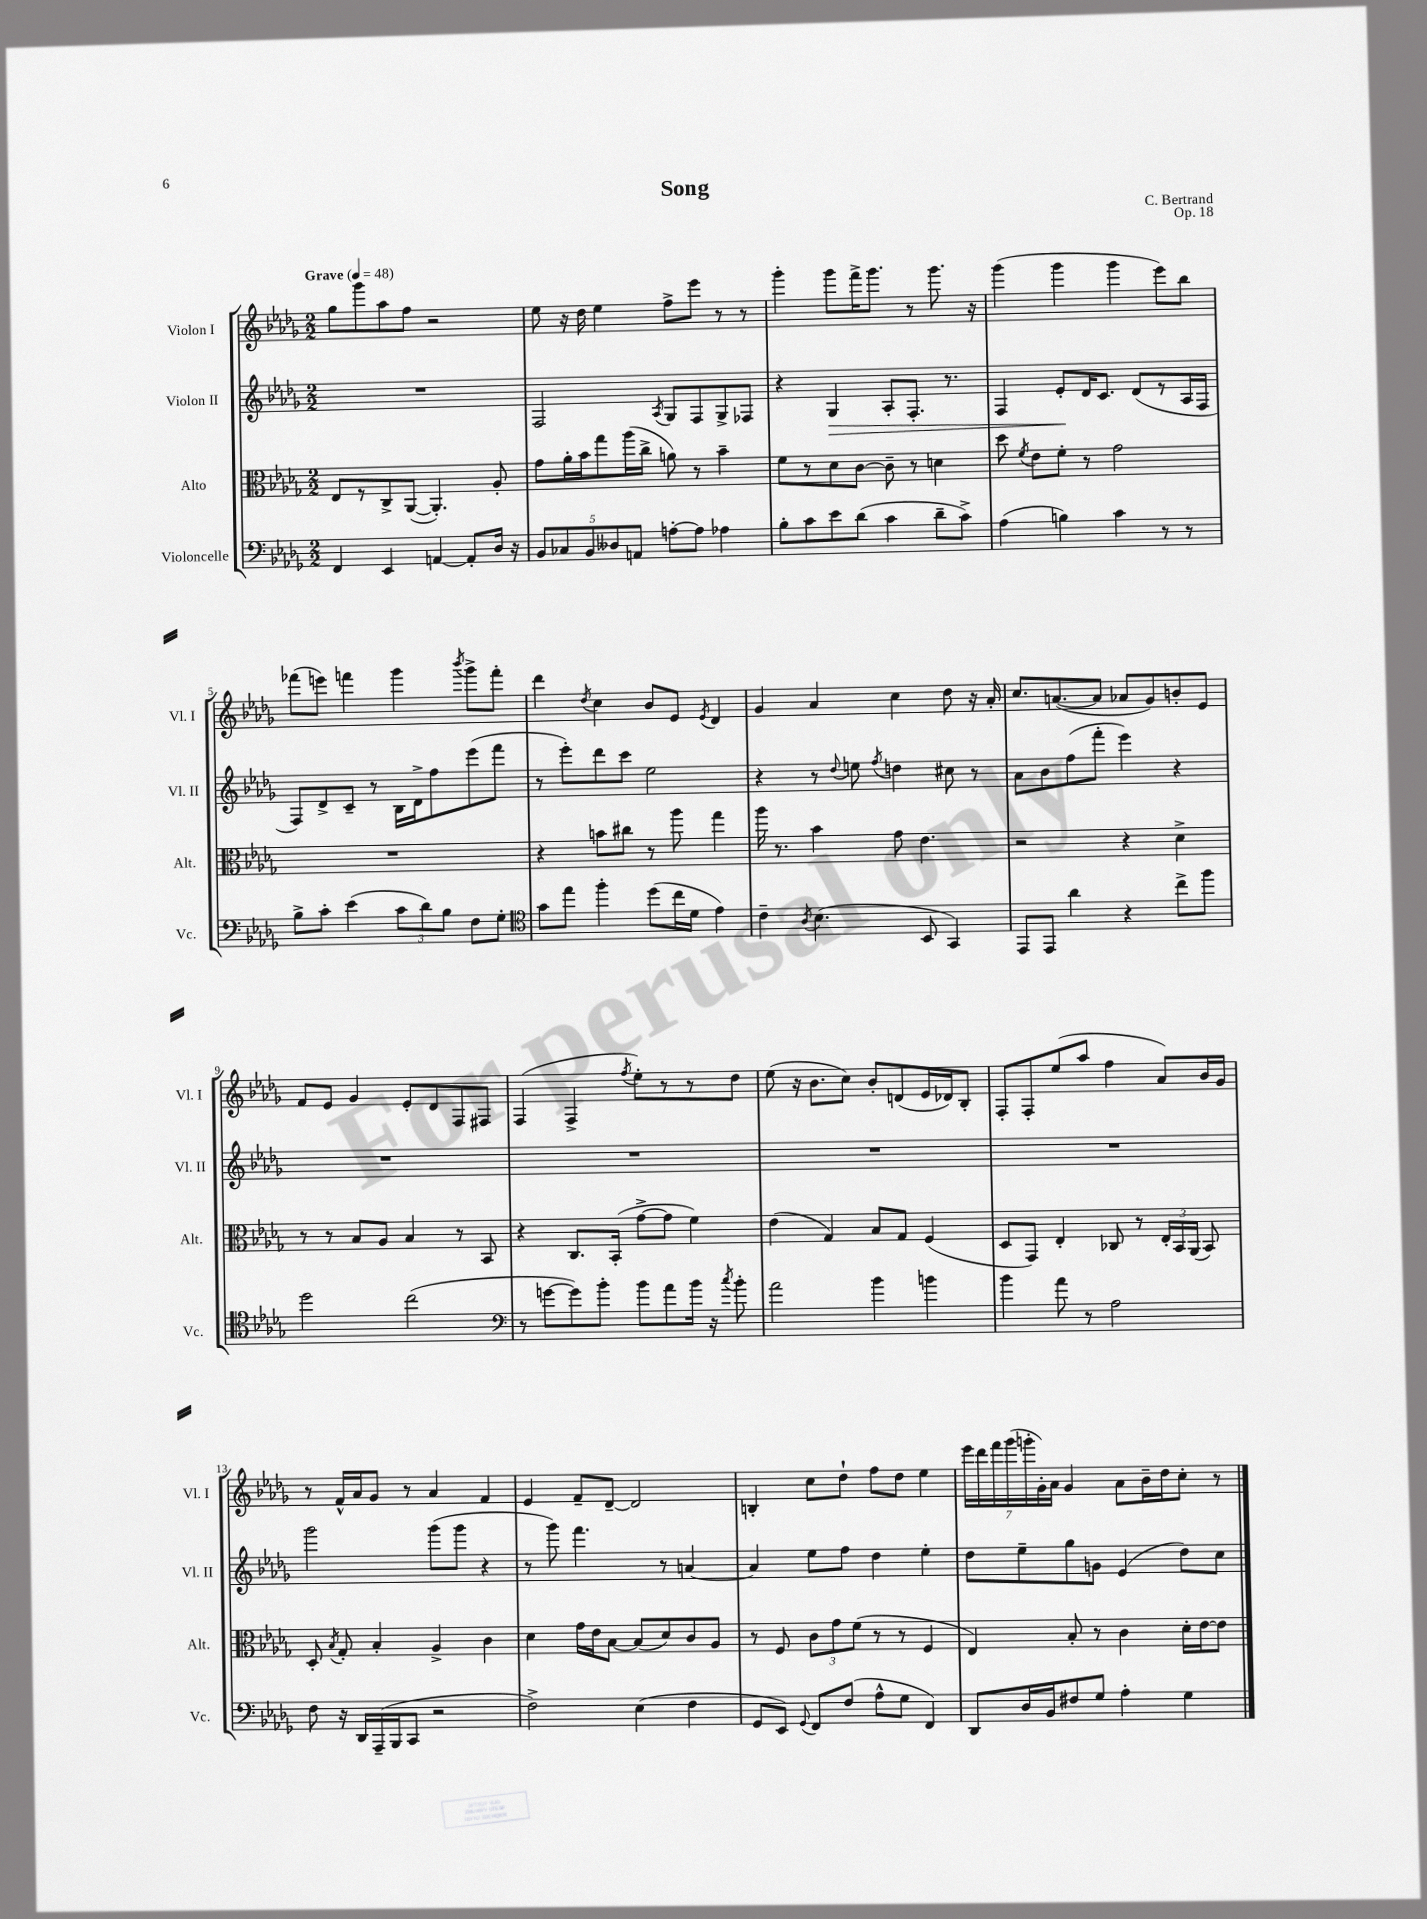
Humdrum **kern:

**kern	**kern	**kern	**kern
*staff4	*staff3	*staff2	*staff1
*clefF4	*clefC3	*clefG2	*clefG2
*k[b-e-a-d-g-]	*k[b-e-a-d-g-]	*k[b-e-a-d-g-]	*k[b-e-a-d-g-]
*M2/2	*M2/2	*M2/2	*M2/2
*MM48	*MM48	*MM48	*MM48
4FF/	8E-/L	1r	8gg-\L
.	8r	.	8ggg-\
4EE-/	8C^/	.	8aa-\
.	([8AA-/J	.	8ff\J
[4AA/	4.AA-'/])	.	2r
8AA'/]L	.	.	.
16D-/Jk	8A-'/	.	.
16r	.	.	.
=	=	=	=
10BB-/L	8g-\L	2F/	8ee-\
10C-/	.	.	.
.	16a-'\L	.	16r
.	16b-\J	.	16dd-\
10BB-/	.	.	.
.	8gg-\	.	4ee-\
10D--/	.	.	.
.	(16aa-\L	.	.
10AA/J	.	.	.
.	16cc^\JJ	.	.
.	.	8qA-/	.
[8A'\L	8a\)	8G-/L	8ff^\L
8A\]J	8r	8F/	8eee-\J
4A-\	4b-~\	8G-^/	8r
.	.	8F-/J	8r
=	=	=	=
8B-'\L	8f\L	4r	4ggg-'\
8c\	8r	.	.
8e-\	8d-\	4G-/	8ggg-\L
(8d-\J	[8c\J	.	16fff^\K
.	.	.	8.ggg-\J
4c\	8c~\]	8A-'/L	.
.	8r	8.F'/J	8r
8d-~\L	4d\	.	8.ggg-\
.	.	8.r	.
8c^\J)	.	.	.
.	.	.	16r
=	=	=	=
(4A-\	8dd-\	4F/	(4ggg-\
.	8qf/	.	.
.	8e-\L	.	.
4B\)	8f'\J	8e-'/L	4ggg-\
.	8r	16d-/K	.
.	.	8.c/J	.
4c\	2g-\	.	4ggg-\
.	.	(8d-/L	.
8r	.	8r	8eee-\L)
8r	.	16A-/L	8bb-\J
.	.	16F/JJ	.
=	=	=	=
8B-^\L	1r	8F/L)	(8fff-\L
8c'\J	.	8d-^/	8eee\J)
(4e-\	.	8c~/J	4fff\
.	.	8r	.
12c\L	.	16B-\LL	4ggg-\
.	.	16d-^\J	.
12d-\)	.	.	.
.	.	8ff\	.
12B-\J	.	.	.
.	.	.	8qbbb-/
8F\L	.	(8eee-\	8ggg-^\L
8G-'\J	.	8fff\J	8fff'\J
=	=	=	=
*clefC4	*	*	*
8g-\L	4r	8r	4ddd-\
8ee-\J	.	8eee-'\L)	.
.	.	.	8qdd-/
4ff'\	8b\L	8ddd-\	4cc\
.	8cc#\J	8ccc\J	.
(8dd-\L	8r	2ee-\	8b-/L
16cc\L	8aa-\	.	8e-/J
16d-\JJ	.	.	.
.	.	.	8qe-/
4e-\)	4gg-\	.	4d-/
=	=	=	=
4c~\	16aa-\	4r	4g-/
.	8.r	.	.
8qA-/	.	.	.
(4.B-\	4b-\	8r	4a-/
.	.	8qqdd-/	.
.	.	8ee\	.
.	.	8qff/	.
.	8g-\	4dd\	4cc\
8BB-/	4.e-\	.	.
4GG-/)	.	8cc#\	8dd-\
.	.	8r	16r
.	.	.	16a-'/
=	=	=	=
8EE-/L	2r	8a-\L	8.cc/L
8EE-/J	.	8b-\	.
.	.	.	([8.a/
4a-\	.	(8ff\	.
.	.	8fff'\J	8a/]J
4r	4r	4eee-\)	8a-/L
.	.	.	8g-/)
8cc^\L	4d-^\	4r	8b'/
8ff\J	.	.	8e-/J
=	=	=	=
2dd-\	8r	1r	8f/L
.	8r	.	8e-/J
.	8B-/L	.	4g-/
.	8A-/J	.	.
(2cc\	4B-/	.	8e-'/L
.	.	.	8d-/
.	8r	.	8F/
.	8BB-/	.	8F#/J
=	=	=	=
*clefF4	*	*	*
8r	4r	1r	(4F/
[8g\L	.	.	.
8g\])	8.C/L	.	4F^/
8b-'\J	.	.	.
.	(16BB-'/Jk	.	.
.	.	.	8qff/
8b-\L	[8g-^\L	.	8ee-'\L)
8a-\	8g-\]J	.	8r
16b-\Jk	4f\)	.	8r
16r	.	.	.
8qcc/	.	.	.
8b-'\	.	.	8dd-\J
=	=	=	=
2a-\	(4e-\	1r	(8ee-\
.	.	.	16r
.	.	.	8.b-\L
.	4G-/)	.	.
.	.	.	8cc\J)
4b-\	8B-/L	.	8b-'/L
.	8G-/J	.	(8d/
4b\	(4F/	.	16e-/L
.	.	.	16d-/J)
.	.	.	8B-'/J
=	=	=	=
4b-\	8D-/L	1r	8F'/L
.	8GG-/J)	.	8F'/
8a-\	4E-'/	.	(8ee-/
8r	.	.	8aa-/J
2A-\	8C-/	.	4ff\
.	8r	.	.
.	24E-'/LL	.	8a-/L)
.	24BB-/	.	.
.	(24AA-/JJ	.	.
.	8BB-/)	.	16b-/L
.	.	.	16g-/JJ
=	=	=	=
8F\	8D-'/	2ggg-\	8r
.	8qB-/	.	.
16r	8G-'/	.	16f^^/LL
16DD-/LL	.	.	16a-/J
(16AAA-~/	4B-'/	.	8g-/J
16BBB-/J	.	.	.
8CC/J	.	.	8r
2r	4A-^/	(8ggg-\L	4a-/
.	.	8ggg-\J	.
.	4c\	4r	4f/
=	=	=	=
2F^\)	4d-\	8r	4e-/
.	.	8ggg-\)	.
.	16g-\LL	4.fff\	8f~/L
.	16e-\J	.	.
.	[8B-\J	.	[8d-~/J
(4E-\	(8B-/]L	.	2d-/]
.	8d-/)	8r	.
4F\	8c/	[4a/	.
.	8A-/J	.	.
=	=	=	=
8GG-/L	8r	4a/]	4B'/
8EE-/J)	8F/	.	.
8qqGG-/	.	.	.
8FF/L	12c\L	8ee-\L	8cc\L
.	12g-\	.	.
(8F/J	.	8ff\J	8dd-`\J
.	(12f\J	.	.
8A-^^\L	8r	4dd-\	8ff\L
8G-\J	8r	.	8dd-\J
4FF/)	4F/	4ee-'\	4ee-\
=	=	=	=
8DD-/L	4E-/)	8dd-\L	28eee-\LL
.	.	.	28ddd-\
.	.	.	28fff\
.	.	.	(28ggg-\
16D-/L	.	8ee-~\	.
.	.	.	28ggg'\
.	.	.	28g-'\)
16BB-/J	.	.	.
.	.	.	28a-\JJ
8F#/	8B-'/	8gg-\	4g-/
8G-/J	8r	8g\J	.
4A-'\	4c\	(4e-/	8a-\L
.	.	.	16b-~\L
.	.	.	16dd-\J
4G-\	16d-'\LL	8dd-\L)	8cc'\J
.	[16e-\J	.	.
.	8e-\]J	8cc\J	8r
==	==	==	==
*-	*-	*-	*-
